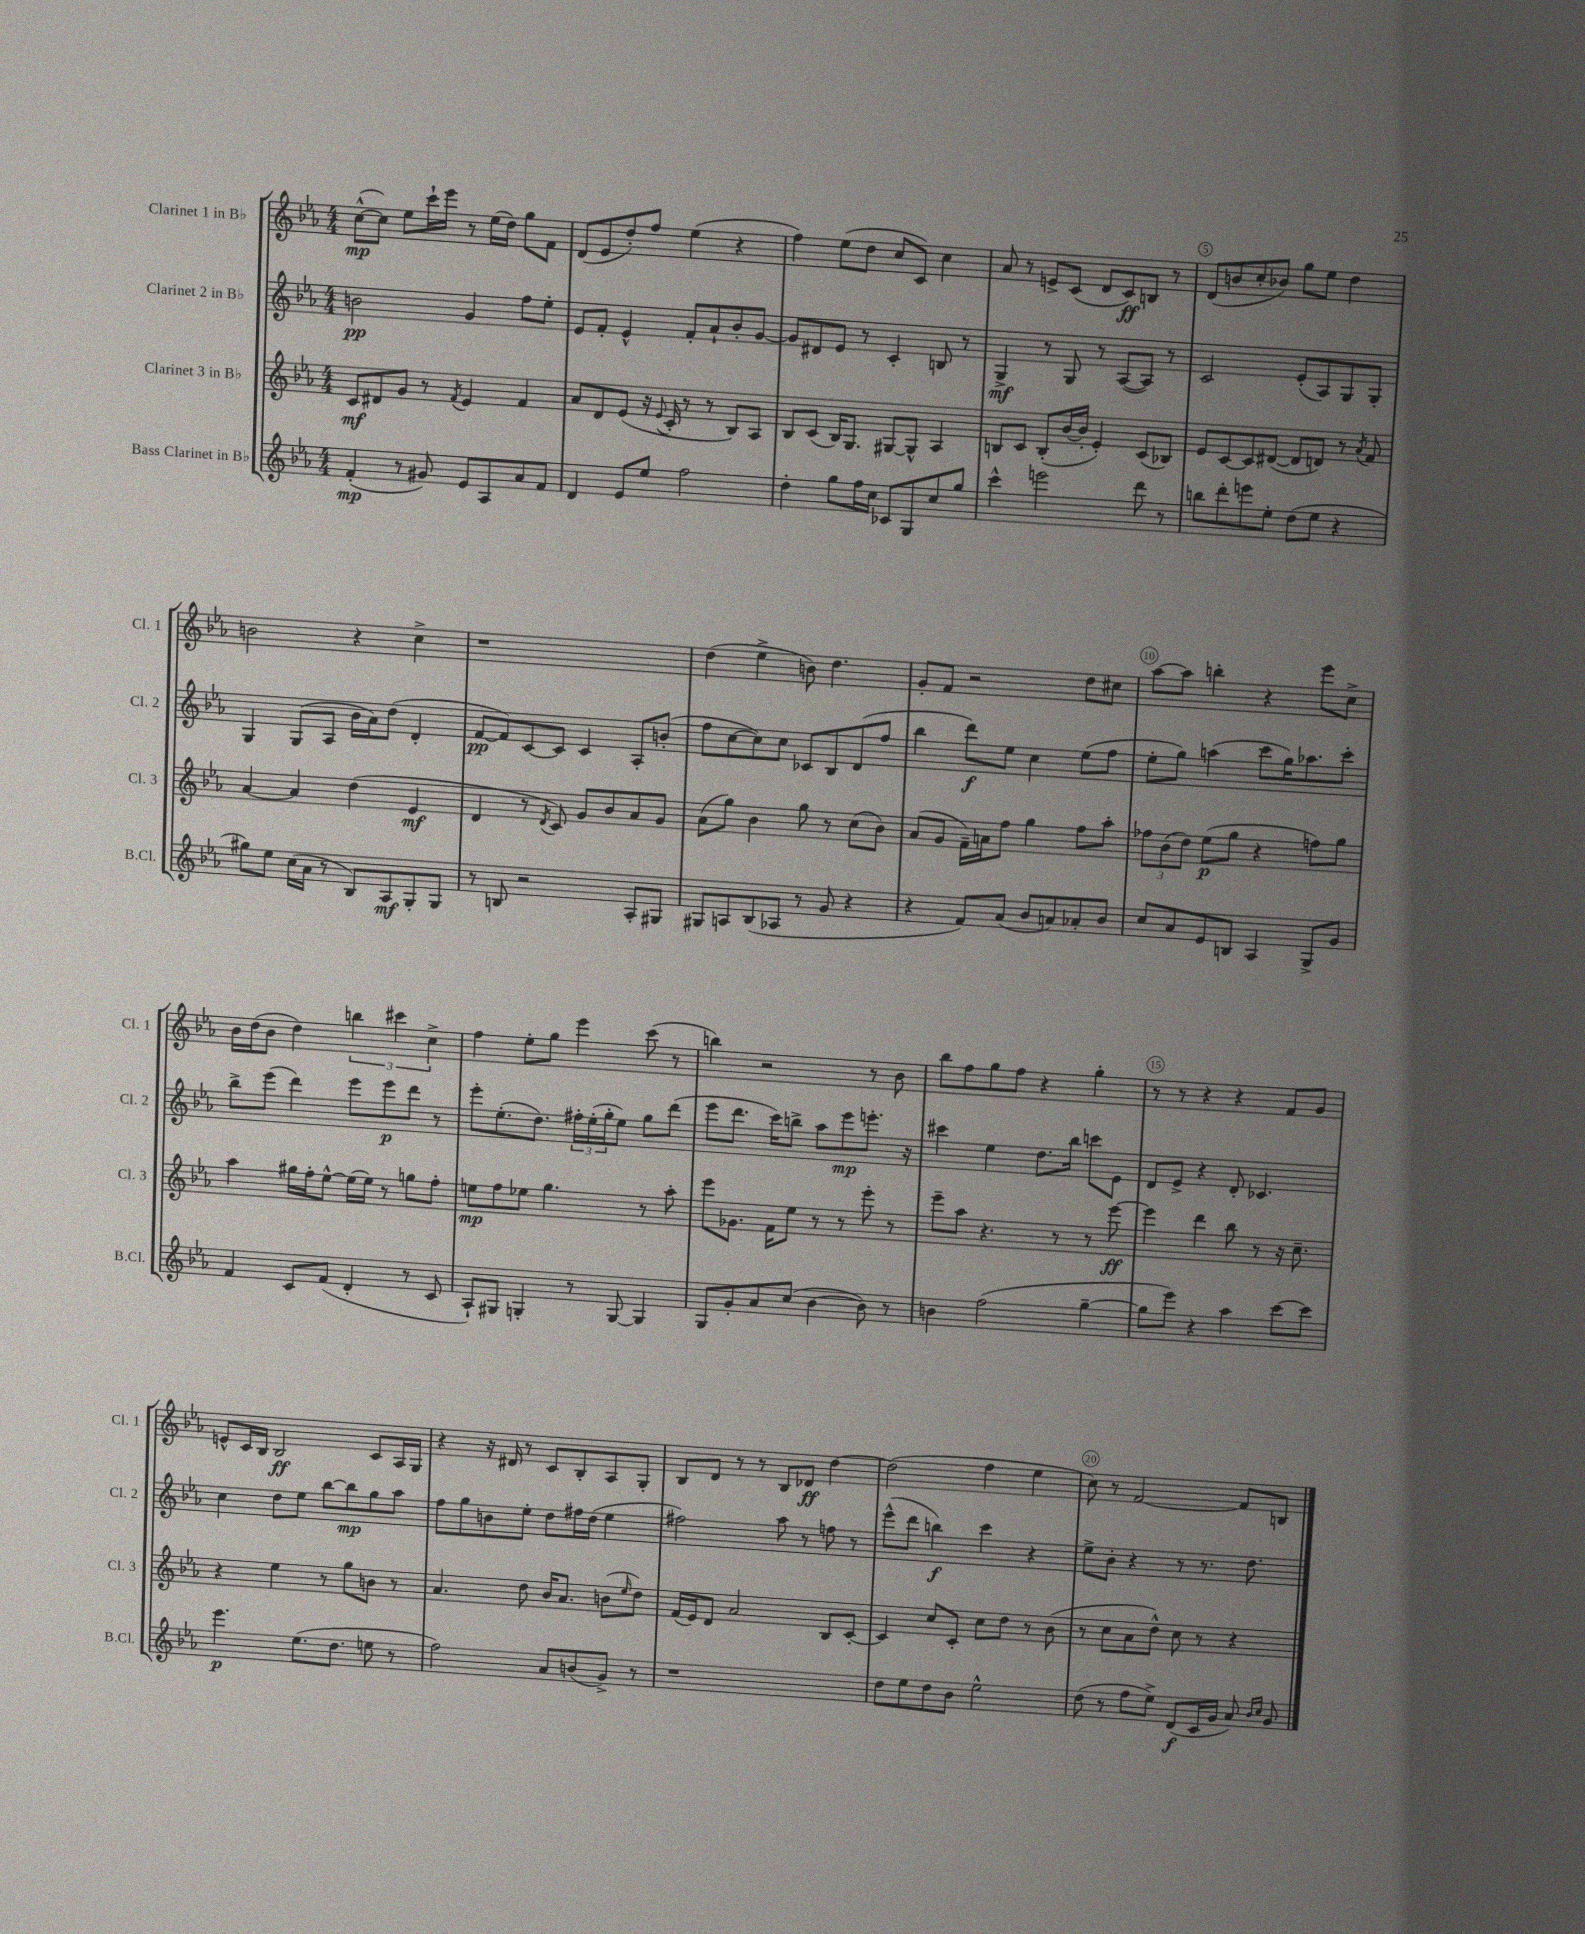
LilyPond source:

<<
\new StaffGroup <<
\new Staff = "s0" \with { instrumentName = "Clarinet 1 in Bb" shortInstrumentName = "Cl. 1" } {
    \clef treble \key ees \major \numericTimeSignature \time 4/4
    c''8~-^\mp( c''8) ees''8 c'''16-! ees'''16 r8 ees''16( d''16) g''8 f'8 |
    d'8( ees'8 d''8-.) f''8 ees''4( r4 |
    f''4) ees''8( d''8 c''8 c'8) c''4 |
    aes'8 r8 e'8-> c'8( d'8 c'8\ff) b8 r8 |
    d'8( b'8 c''8-. bes'8) g''8 ees''8 d''4 |
    b'2 r4 c''4-> |
    r1 |
    d''4( ees''4-> b'8) d''4. |
    g'8-. f'8 r2 d''8 cis''8 |
    aes''8~ aes''8 b''4-. r4 ees'''8 c''8-> |
    bes'16 d''16( bes'8 d''4) \tuplet 3/2 { b''4 cis'''4 c''4-> } |
    f''4 ees''8-. g''8 ees'''4 c'''8( r8 |
    b''4) r2 r8 bes'8 |
    bes''8 f''8 g''8 f''8 r4 g''4-. |
    r8 r8 r4 r4 f'8 g'8 |
    e'8-^ c'16 bes16 bes2\ff c'8 aes16 g16 |
    r4 r16 dis'16 r8 c'8 bes8-. aes8 g8-. |
    bes8 d'8 r8 r8 bes8 des'8\ff d''4~ |
    d''2( f''4 ees''4 |
    c''8) r8 f'2~ f'8 b8 \bar "|." |
}
\new Staff = "s1" \with { instrumentName = "Clarinet 2 in Bb" shortInstrumentName = "Cl. 2" } {
    \clef treble \key ees \major \numericTimeSignature \time 4/4
    b'2\pp g'4 f''8 ees''8-. |
    ees'8 f'8-. ees'4-^ f'8-. aes'8-! bes'8-. g'8~ |
    g'8 dis'8 ees'8 r8 c'4-. b8 r8 |
    g4->\mf r8 g8 r8 aes8~( aes8) r8 |
    c'2 ees'8-.( aes8) g8 g8-. |
    g4 g8( aes8 bes'16 aes'16) d''8( d'4-. |
    f'8~\pp f'8) c'8~ c'8 c'4 aes8-. b'8-.( |
    f''8 c''8~ c''8) c''8 ces'8 bes8 d'8( f''8 |
    bes''4 d'''8\f) ees''8 c''4 ees''8( f''8 |
    ees''8-. g''8) a''4( c'''8 g''16) aes''8. c'''8-. |
    bes''8-> ees'''8( d'''4) ees'''8 ees'''8\p d'''8 r8 |
    ees'''8-. ees''8.-.( d''8.) \tuplet 3/2 { fis''16-. ees''16-.( g''16-. } ees''8) g''8 d'''8( |
    ees'''8 d'''8. c'''16) b''8-> aes''8 ees'''8\mp e'''8.-. r16 |
    cis'''4 ees''4 d''8. bes''16 c'''8 ees'8 |
    d'8 ees'8-> r4 d'8-. ces'4. |
    c''4 d''8 ees''8 bes''8~ bes''8\mp g''8 aes''8 |
    f''8 g''8 b'8 ees''8-. d''8 fis''16 d''16( ees''4 |
    fis''2) aes''8 r8 f''8 r8 |
    ees'''8-^( d'''8 b''4\f) c'''4 r4 |
    ees''8-> bes'8-. r4 r8 r8. d''8. \bar "|." |
}
\new Staff = "s2" \with { instrumentName = "Clarinet 3 in Bb" shortInstrumentName = "Cl. 3" } {
    \clef treble \key ees \major \numericTimeSignature \time 4/4
    c'8\mf dis'8 g'8 r8 \acciaccatura { f'8 } ees'4 f'4 |
    aes'8 d'8 ees'8( r16 \appoggiatura { ees'8 } c'16-. r8 r8 bes8) aes8 |
    bes8 c'8( bes16) g8. gis8~ gis8-^ aes4 |
    b8 c'8 b8-.( bes'16~ bes'16-. ees'4-.) c'8( bes8) |
    ees'8 c'8~ c'8 dis'8~( dis'8 d'8) r8 \acciaccatura { aes'8 } f'8 |
    aes'4~ aes'4 d''4( ees'4\mf |
    d'4 r8 \acciaccatura { d'8 } c'8) g'8 bes'8 aes'8 g'8 |
    aes'8( g''8) bes'4 g''8 r8 c''8( bes'8) |
    aes'8( g'8 f'16--) a'16 f''8 g''4 f''8 aes''8-. |
    \tuplet 3/2 { fes''8 bes'8( d''8) } ees''8\p( g''8 r4 f''8) g''8 |
    aes''4 gis''16 f''16-. ees''8~-^ ees''16( ees''16) r8 g''8 f''8-. |
    e''8\mp f''8 ees''8 g''4. r8 aes''8-. |
    ees'''8 ges'8. f'16 ees''8 r8 r8 ees'''8-. r8 |
    ees'''8-- aes''8 r4. r8 r8 ees'''8~\ff |
    ees'''4 d'''4 bes''8 r8 r16 c''8.-- |
    r4 ees''4 r8 g''8 b'8 r8 |
    aes'4. d''8 bes'16 aes'8. b'8( \grace { ees''16 } d''8) |
    f'16( ees'16) d'8 aes'2 bes8 c'8~-. |
    c'4 c''8 c'8-. c''8 d''8 r8 bes'8( |
    r8 c''8 aes'8 d''8-^) c''8 r8 r4 \bar "|." |
}
\new Staff = "s3" \with { instrumentName = "Bass Clarinet in Bb" shortInstrumentName = "B.Cl." } {
    \clef treble \key ees \major \numericTimeSignature \time 4/4
    f'4-.\mp( r8 gis'8) ees'8 aes8 aes'8 f'8 |
    d'4 ees'8 ees''8 f''2 |
    d''4-. g''8 f''16 c''16 ces'8 g8 c''8 g''8 |
    c'''4-^ e'''2 d'''8 r8 |
    b''8 d'''8-. e'''8 ees''8-. d''8( ees''8 r4 |
    gis''8) ees''8 c''16( aes'16 r8 bes8) aes8\mf g8-. g8 |
    r8 b8 r2 aes8-. gis8 |
    gis8 a8 bes8( aes8 r8 g'8 r4 |
    r4 f'8) aes'8( bes'8 a'8) aes'8-. bes'8 |
    c''8 aes'8 ees'8 b8 aes4 g8-> g'8 |
    f'4 c'8 f'8( d'4-. r8 c'8 |
    aes8-!) gis8 g4-. r8 g8~ g4 |
    g8 g'8-. aes'8 c''8( bes'4~ bes'8) r8 |
    b'4 f''2( g''4~-- |
    g''8 ees'''8) r4 aes''4 c'''8~ c'''8 |
    ees'''4.\p ees''8.( d''8. e''8 r8 |
    f''2) aes'8 b'8( g'8->) r8 |
    r1 |
    d''8 ees''8 d''8 bes'8 ees''2-^ |
    d''8( r8 f''8 ees''8->) d'8\f( c'16 g'16 aes'8) \grace { bes'16 c''16 } g'8 \bar "|." |
}
>>
>>
\layout { \context { \Score \override BarNumber.break-visibility = ##(#f #t #t) barNumberVisibility = #(every-nth-bar-number-visible 5) \override BarNumber.stencil = #(make-stencil-circler 0.1 0.3 ly:text-interface::print) } }
